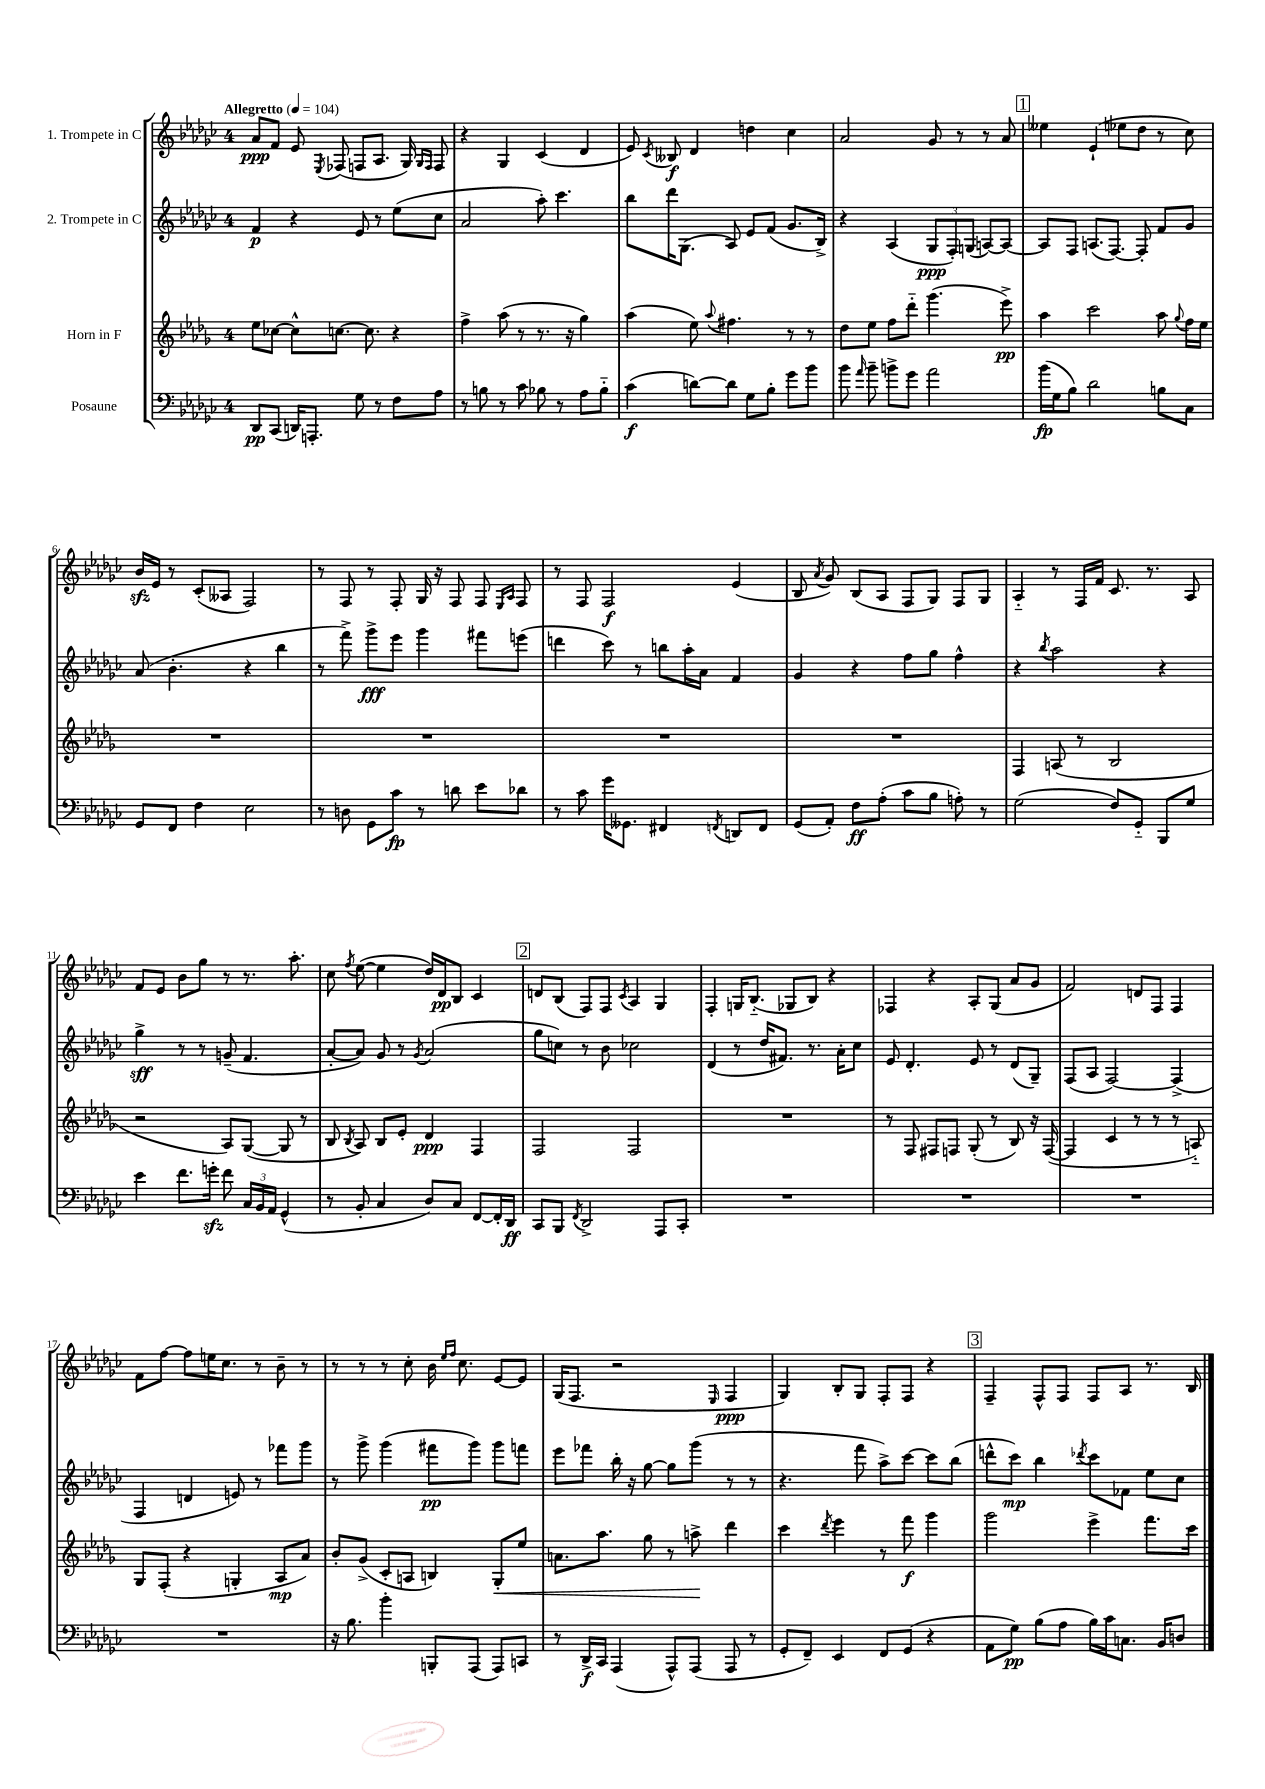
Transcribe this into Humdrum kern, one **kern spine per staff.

**kern	**kern	**kern	**kern
*staff4	*staff3	*staff2	*staff1
*clefF4	*clefG2	*clefG2	*clefG2
*k[b-e-a-d-g-c-]	*k[b-e-a-d-g-]	*k[b-e-a-d-g-c-]	*k[b-e-a-d-g-c-]
*M4/4	*M4/4	*M4/4	*M4/4
*MM104	*MM104	*MM104	*MM104
8DD-/L	8ee-\L	4f/	8a-/L
(8CC-/J	[8cc-\J	.	8f/J
16DD/LK)	8cc-^^\]L	4r	8e-/
8.AAA'/J	.	.	.
.	.	.	8qE-/
.	[8.cc\J	.	(8F-/
8G-\	.	8e-/	8F/L
.	8.cc\]	.	.
8r	.	8r	8.A-/J
8F\L	4r	(8ee-\L	.
.	.	.	16G-/)
.	.	.	16qqG-/LL
.	.	.	16qqF/JJ
8A-\J	.	8cc-\J	8F/
=	=	=	=
8r	4ff^\	2a-/	4r
8B\	.	.	.
8r	(8aa-\	.	4G-/
8c-\	8r	.	.
8B-\	8.r	8aa-'\)	(4c-/
8r	.	4.ccc-\	.
.	16r	.	.
8A-\L	4gg-\)	.	4d-/
8B-'~\J	.	.	.
=	=	=	=
(4c-\	(4aa-\	8bb-\L	8e-/)
.	.	.	8qc-/
.	.	16ddd-\K	8B--/
.	.	(8.G-\J	.
[8d\L)	8ee-\)	.	4d-/
.	8qqaa-/	.	.
8d\]J	4.ff#\	8A-/)	.
8G-\L	.	8e-/L	4dd\
8B-'\J	.	(8f/J	.
8g-\L	8r	8.g-/L	4cc-\
8b-\J	8r	.	.
.	.	16B-^/Jk)	.
=	=	=	=
8b-\	8dd-\L	4r	2a-/
16qqa-/	.	.	.
8b-~\	8ee-\J	.	.
8b^\L	8ff\L	(4A-/	.
8g-\J	8ddd-'~\J	.	.
2a-\	(4.ggg-\	12G-/L	8g-/
.	.	12F'/)	.
.	.	.	8r
.	.	(12G/J	.
.	.	[8A/L)	8r
.	8eee-^\)	8A/_J	8a-/
=	=	=	=
(16b-\LL	4aa-\	8A/]L	4ee--\
16G-\J	.	.	.
8B-\J)	.	8F/J	.
2d-\	2ccc\	(8.A/L	(4e-`/
.	.	[8.F/J)	.
.	.	.	8ee-\L
.	.	8F'/]	8dd-\J
8B\L	8aa-\	8f/L	8r
.	8qqgg-/	.	.
8C-\J	16ff\LL	8g-/J	8cc-\)
.	16ee-\JJ	.	.
=	=	=	=
8GG-/L	1r	(8a-/	16b-/LL
.	.	.	16e-/JJ
8FF/J	.	4.b-'\	8r
4F\	.	.	(8c-'/L
.	.	.	8A--/J
2E-\	.	4r	2F/)
.	.	4bb-\	.
=	=	=	=
8r	1r	8r	8r
8D\	.	8fff^\)	8F/
8GG-\L	.	8ggg-^\L	8r
8c-\J	.	8eee-\J	8F'/
8r	.	4ggg-\	16G-/
.	.	.	16r
8d\	.	.	8F/
8e-\L	.	8fff#\L	8F/
.	.	.	16qqE-/LL
.	.	.	16qqA-/JJ
8d-\J	.	(8eee\J	8F/
=	=	=	=
8r	1r	4ddd\	8r
8c-\	.	.	8F/
16g-\LK	.	8ccc-\)	2F/
8.GG--\J	.	.	.
.	.	8r	.
4FF#/	.	8bb\L	.
.	.	16aa-'\L	.
.	.	16a-\JJ	.
8qFF/	.	.	.
8DD/L	.	4f/	(4e-/
8FF/J	.	.	.
=	=	=	=
(8GG-/L	1r	4g-/	8B-/
.	.	.	8qa-/
8AA-'/J)	.	.	8g-/)
8F\L	.	4r	(8B-/L
(8A-'\J	.	.	8A-/J
8c-\L	.	8ff\L	8F/L
8B-\J	.	8gg-\J	8G-/J)
8A'\)	.	4ff^^\	8F/L
8r	.	.	8G-/J
=	=	=	=
(2G-\	4F/	4r	4A-'~/
.	.	8qbb-/	.
.	(8A/	2aa-\	8r
.	8r	.	16F/LL
.	.	.	16f/JJ
8F/L)	2B-/	.	8.c-/
8GG-'~/J	.	.	.
.	.	.	8.r
8BBB-/L	.	4r	.
8G-/J	.	.	8A-/
=	=	=	=
4e-\	2r	4gg-^\	8f/L
.	.	.	8e-/J
8.f\L	.	8r	8b-\L
.	.	8r	8gg-\J
16g'\Jk	.	.	.
8f\	8A-/L)	(8g~/	8r
24C-/LL	([8G-/J	4.f/	8.r
24BB-/	.	.	.
24AA-/JJ	.	.	.
(4GG-^^/	8G-/]	.	.
.	.	.	8.aa-'\
.	8r	.	.
=	=	=	=
8r	8B-/	[8a-'/L	8cc-\
.	8qB-/	.	8qff/
8BB-'/	8A-/)	8a-/]J)	([8ee-\
4C-/	8B-/L	8g-/	4ee-\]
.	8e-'/J	8r	.
.	.	8qg-/	.
8D-/L)	4d-/	(2a-/	16dd-/LL)
.	.	.	16d-/J
8C-/J	.	.	8B-/J
[8FF/L	4F/	.	4c-/
16FF'/]L	.	.	.
16DD-/JJ	.	.	.
=	=	=	=
8CC-/L	2F/	8gg-\L	8d/L
8BBB-/J	.	8cc\J)	(8B-/J
8qFF/	.	.	.
2DD-^/	.	8r	8F/L)
.	.	8b-\	8F/J
.	.	.	8qc-/
.	2F/	2cc-\	4A-/
8AAA-/L	.	.	4G-/
8CC-'/J	.	.	.
=	=	=	=
1r	1r	(4d-/	4F'/
.	.	8r	16G/LK
.	.	.	(8.B-'~/J
.	.	16dd-/LK	.
.	.	8.f#/J)	.
.	.	.	8G-/L
.	.	8.r	8B-/J)
.	.	.	4r
.	.	16a-'\LK	.
.	.	8cc-\J	.
=	=	=	=
1r	8r	8e-/	4F-/
.	8F/	4.d-'/	.
.	8F#/L	.	4r
.	8F/J	.	.
.	(8G-'/	8e-/	8A-'/L
.	8r	8r	(8G-/J
.	8B-/)	(8d-/L	8a-/L
.	16r	8G-~/J)	8g-/J
.	([16F/	.	.
=	=	=	=
1r	4F/]	(8F/L	2f/)
.	.	8A-/J	.
.	4c/	[2F/)	.
.	8r	.	8d/L
.	8r	.	8F/J
.	8r	(4F^/]	4F/
.	8A'~/)	.	.
=	=	=	=
1r	8G-/L	4F/	8f\L
.	(8F'/J	.	[8ff\J
.	4r	4d/	8ff\]L
.	.	.	16ee\K
.	.	.	8.cc-\J
.	4G'/	8e/)	.
.	.	8r	8r
.	8A-/L	8fff-\L	8b-~\
.	8a-/J)	8ggg-\J	8r
=	=	=	=
16r	8b-'/L	8r	8r
8.B-\	.	.	.
.	(8g-^/J	8ggg-^\	8r
4b-'\	8c'/L	(4ggg-\	8r
.	8A/J	.	8cc-'\
8BBB'/L	4B/)	8fff#\L	16b-\
.	.	.	16qqee-/LL
.	.	.	16qqff/JJ
.	.	.	8.cc-\
(8AAA-/J	.	8ggg-\J)	.
8AAA-/L)	8G-'/L	8ggg-\L	[8e-/L
8CC/J	8ee-/J	8fff\J	8e-/]J
=	=	=	=
8r	8.a\L	8eee-\L	(16G-/LK
.	.	.	8.F/J
16DD-^/LL	.	8fff-\J	.
16CC-/JJ	8.aa-\J	.	.
(4AAA-/	.	16bb-'\	2r
.	.	16r	.
.	8gg-\	[8gg-\	.
8AAA-^^/L)	8r	8gg-\]L	.
(8AAA-/J	8aa^\	(8ggg-\J	.
.	.	.	16qqE-/
8AAA-/	4ddd-\	8r	4F/
8r	.	8r	.
=	=	=	=
8GG-'/L	4ccc\	4.r	4G-/)
8FF~/J)	.	.	.
.	8qddd-/	.	.
4EE-/	4eee-\	.	8B-'/L
.	.	8fff\	8G-/J
8FF/L	8r	8aa-^\L)	8F'/L
(8GG-/J	8fff\	[8ccc-\J	8F/J
4r	4ggg-\	8ccc-\]L	4r
.	.	(8bb-\J	.
=	=	=	=
8AA-\L	2ggg-\	8ddd^^\L	4F~/
8G-\J)	.	8ccc-\J)	.
(8B-\L	.	4bb-\	8F^^/L
8A-\J	.	.	8F/J
.	.	8qddd-/	.
16B-\LL)	4eee-^\	8ccc-\L	8F/L
16c-\J	.	.	.
8.C\J	.	8f-\J	8A-/J
.	8.fff\L	8ee-\L	8.r
16BB-/LK	.	.	.
8D/J	.	8cc-\J	.
.	16ccc\Jk	.	16B-/
==	==	==	==
*-	*-	*-	*-
